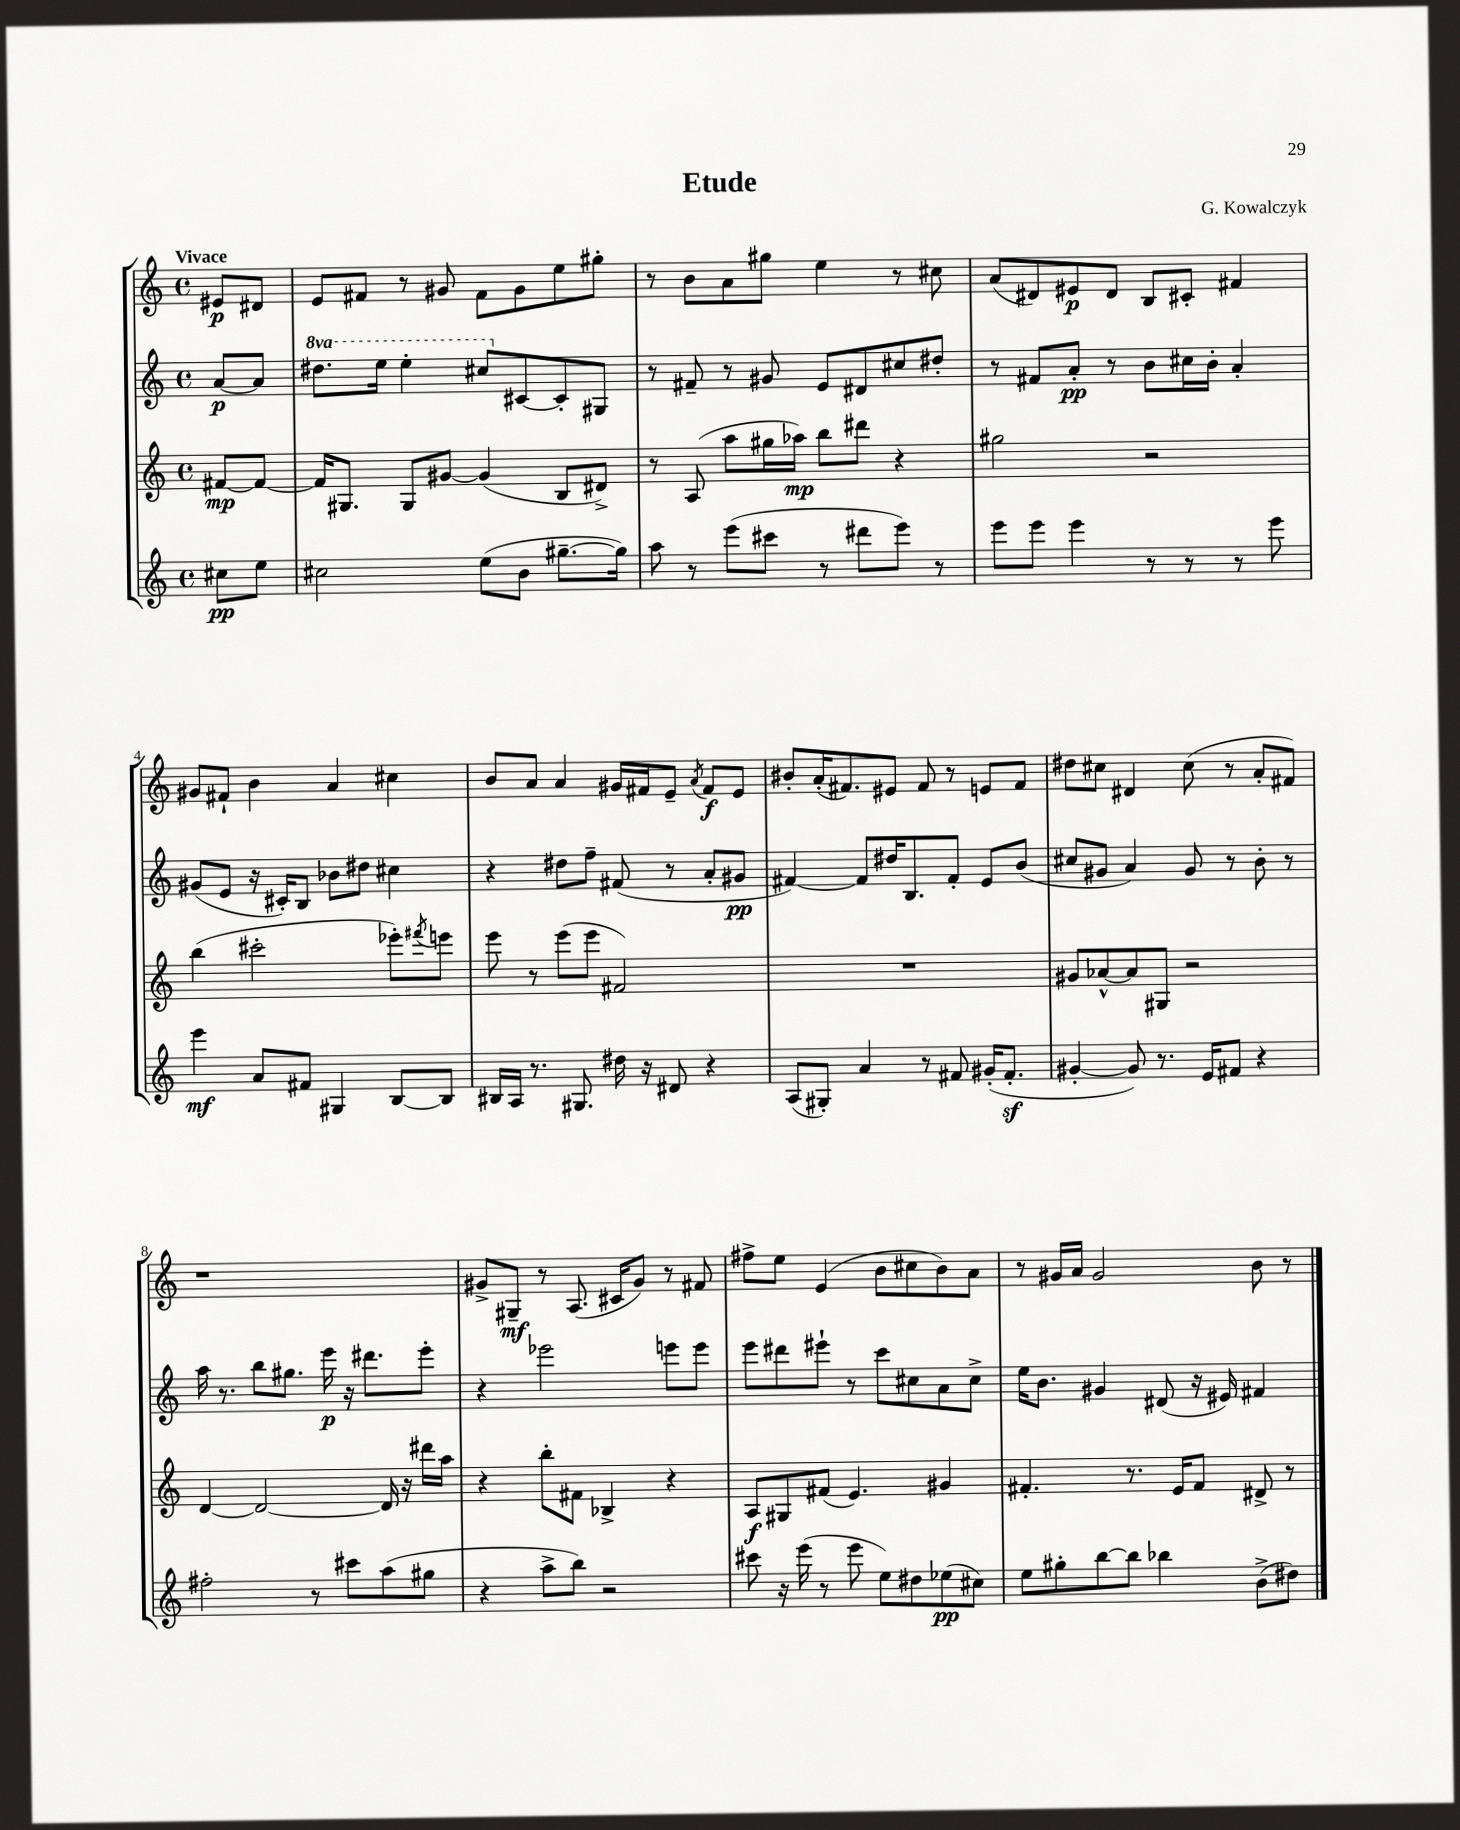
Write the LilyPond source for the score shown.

\header { title = "Etude" composer = "G. Kowalczyk" }
<<
\new StaffGroup <<
\new Staff = "s0" {
    \clef treble \key c \major \defaultTimeSignature \time 4/4 \partial 4 \tempo "Vivace"
    eis'8\p dis'8 |
    e'8 fis'8 r8 gis'8 fis'8 gis'8 e''8 gis''8-. |
    r8 b'8 a'8 gis''8 e''4 r8 cis''8 |
    a'8( dis'8) eis'8\p dis'8 b8 cis'8-. fis'4 |
    gis'8 fis'8-! b'4 a'4 cis''4 |
    b'8 a'8 a'4 gis'16 fis'16 e'8-- \acciaccatura { a'8 } fis'8\f e'8 |
    bis'8-. a'16-.( fis'8.) eis'8 fis'8 r8 e'8 fis'8 |
    dis''8 cis''8 dis'4 cis''8( r8 a'8-. fis'8) |
    r1 |
    gis'8-> gis8--\mf r8 a8.( cis'16 gis'8) r8 fis'8 |
    fis''8-> e''8 e'4( b'8 cis''8 b'8) a'8 |
    r8 gis'16 a'16 gis'2 b'8 r8 \bar "|." |
}
\new Staff = "s1" {
    \clef treble \key c \major \defaultTimeSignature \time 4/4 \set Staff.ottavationMarkups = #ottavation-simple-ordinals \partial 4
    a'8~\p a'8 |
    \ottava #1 dis'''8. e'''16 e'''4-. cis'''8 \ottava #0 cis'8~ cis'8-. gis8 |
    r8 fis'8-- r8 gis'8 e'8 dis'8 cis''8 dis''8-. |
    r8 fis'8 a'8-.\pp r8 b'8 cis''16 b'16-. a'4-. |
    gis'8( e'8 r16 cis'16-.) b8 bes'8 dis''8 cis''4 |
    r4 dis''8 f''8-- fis'8( r8 a'8-. gis'8\pp |
    fis'4~) fis'8 dis''16 b8. fis'8-. e'8 b'8( |
    cis''8 gis'8 a'4) gis'8 r8 b'8-. r8 |
    a''16 r8. b''8 gis''8. e'''16\p r16 dis'''8. e'''8-. |
    r4 ees'''2 e'''8 e'''8 |
    e'''8 dis'''8 eis'''8-! r8 c'''8 cis''8 a'8 cis''8-> |
    e''16 b'8. gis'4 dis'8( r16 eis'16) fis'4 \bar "|." |
}
\new Staff = "s2" {
    \clef treble \key c \major \defaultTimeSignature \time 4/4 \partial 4
    fis'8~\mp fis'8~ |
    fis'16 gis8. gis8 gis'8~ gis'4( b8 dis'8->) |
    r8 a8( a''8 gis''16 aes''16\mp) b''8 dis'''8 r4 |
    gis''2 r2 |
    b''4( cis'''2-. ees'''8-.) \acciaccatura { fis'''8 } e'''8 |
    e'''8 r8 e'''8( e'''8 fis'2) |
    R1 |
    gis'8 aes'8~-^ aes'8 gis8 r2 |
    d'4~ d'2~ d'16 r16 dis'''16 a''16 |
    r4 b''8-. fis'8 bes4-> r4 |
    a8\f gis8 fis'8( e'4.) gis'4 |
    fis'4.-. r8. e'16 fis'8 dis'8-> r8 \bar "|." |
}
\new Staff = "s3" {
    \clef treble \key c \major \defaultTimeSignature \time 4/4 \partial 4
    cis''8\pp e''8 |
    cis''2 e''8( b'8 gis''8.~-- gis''16) |
    a''8 r8 e'''8( cis'''8 r8 dis'''8 e'''8) r8 |
    e'''8 e'''8 e'''4 r8 r8 r8 e'''8 |
    e'''4\mf a'8 fis'8 gis4 b8~ b8 |
    bis16 a16 r8. gis8. dis''16 r16 dis'8 r4 |
    a8( gis8-.) a'4 r8 fis'8 gis'16-.( fis'8.-.\sf |
    gis'4~-. gis'8) r8. e'16 fis'8 r4 |
    fis''2-. r8 cis'''8 a''8( gis''8 |
    r4 a''8-> b''8) r2 |
    cis'''8 r16 e'''16( r8 e'''8 e''8) dis''8 ees''8\pp( cis''8) |
    e''8 gis''8-. b''8~ b''8 bes''4 b'8->( dis''8) \bar "|." |
}
>>
>>
